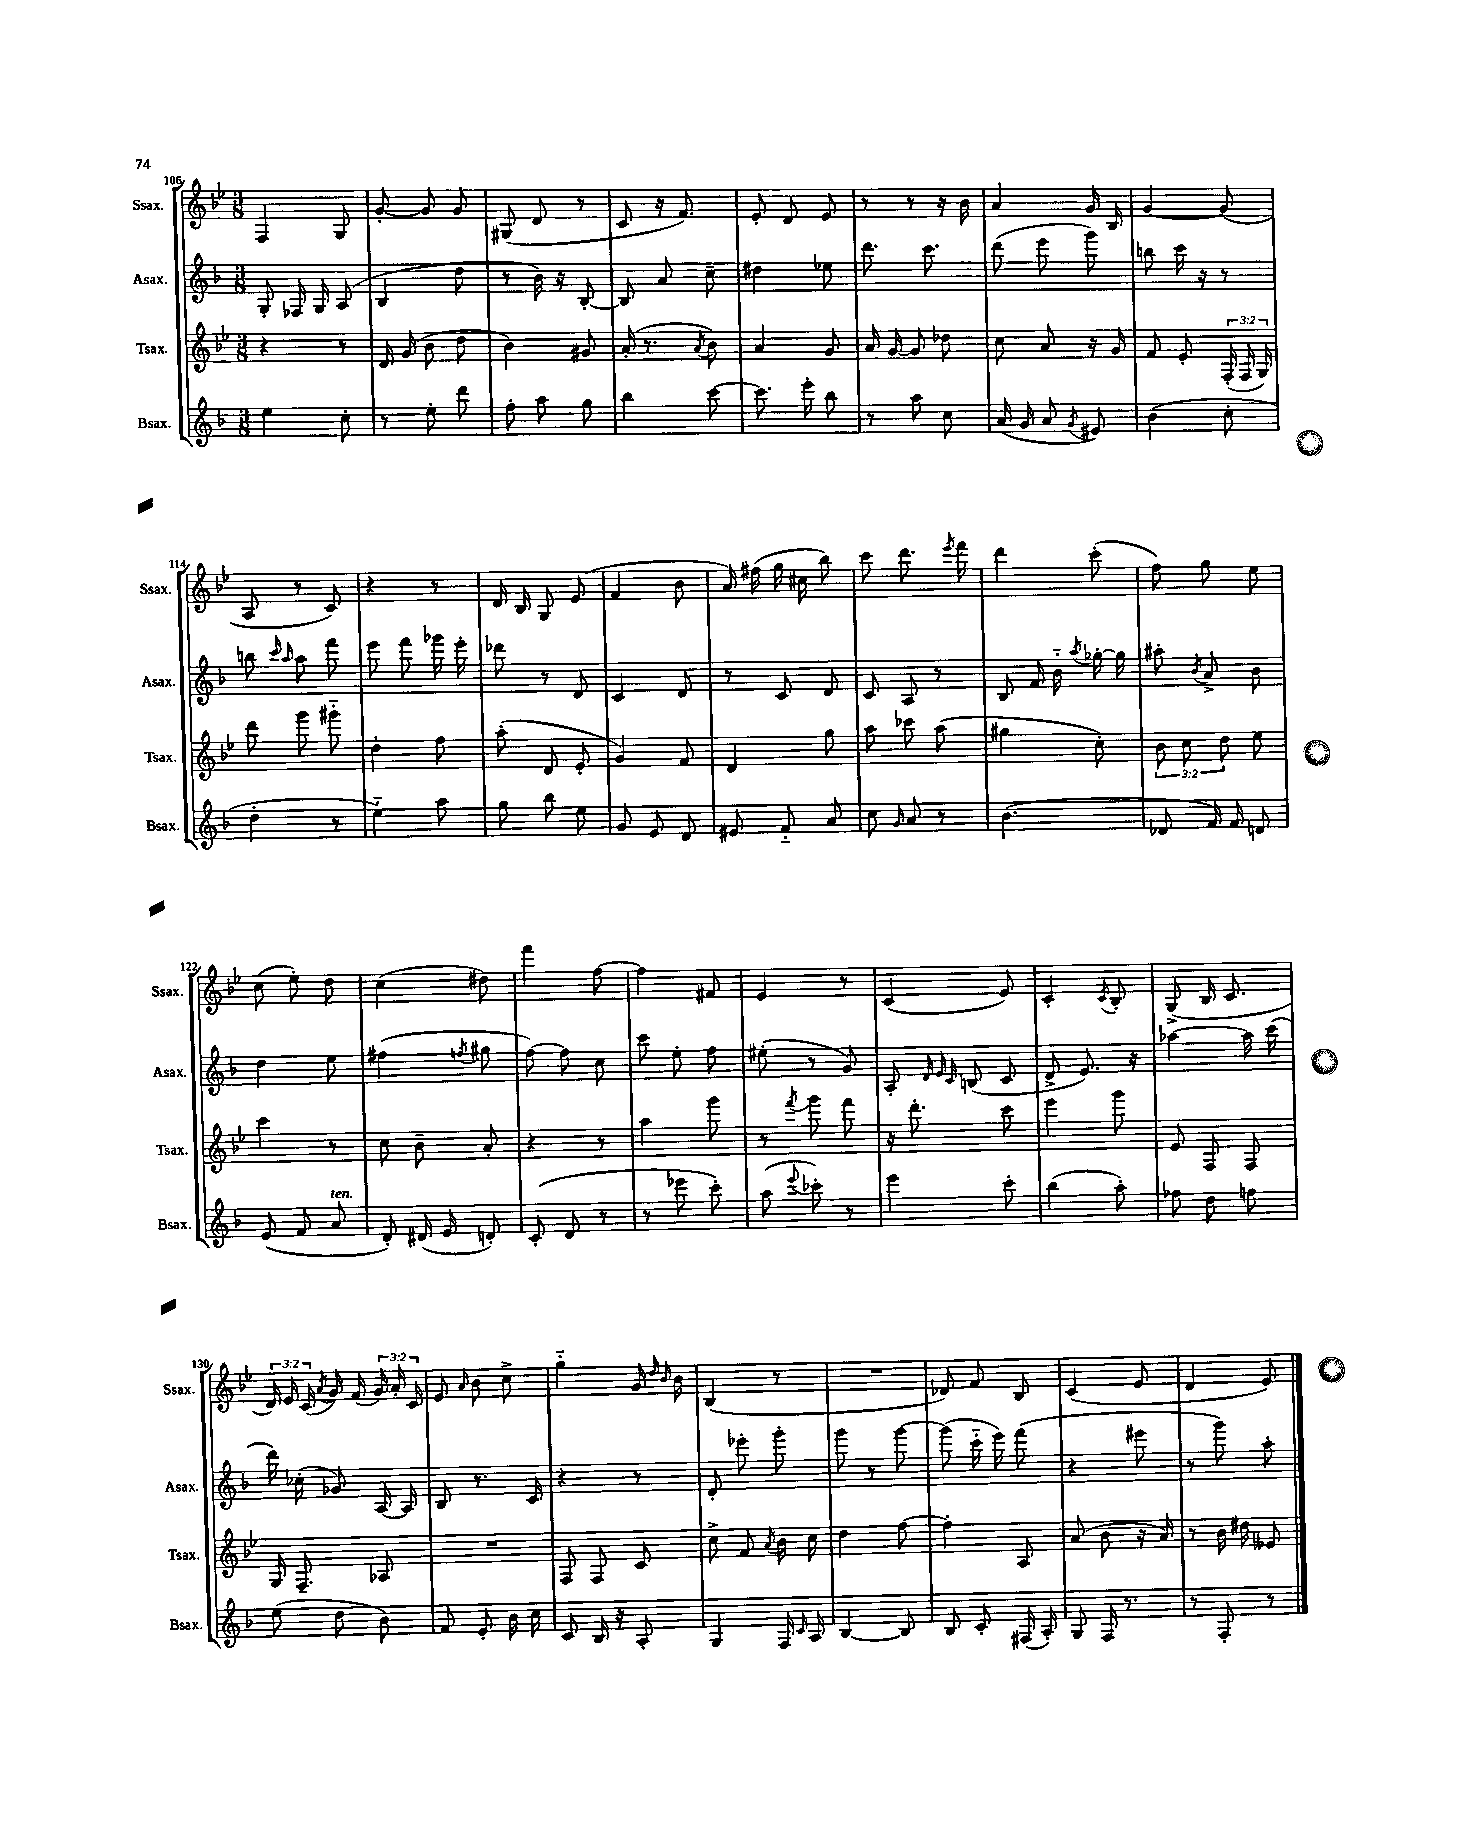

**kern	**kern	**kern	**kern
*staff4	*staff3	*staff2	*staff1
*clefG2	*clefG2	*clefG2	*clefG2
*k[b-]	*k[b-e-]	*k[b-]	*k[b-e-]
*M3/8	*M3/8	*M3/8	*M3/8
4ee	4r	8G'	4F
.	.	16F-	.
.	.	16G	.
8cc'	8r	(8A	8G
=	=	=	=
8r	16d	4B-	[8g'
.	(16g	.	.
8ee'	8b-	.	8g]
8ddd	8dd	8dd	8g
=	=	=	=
8ff'	4b-)	8r	(8G#
8aa	.	16b-)	8d
.	.	16r	.
8gg	8g#	[8B-'	8r
=	=	=	=
4bb-	(16a'	8B-]	8c
.	8.r	.	.
.	.	8a	16r
.	.	.	8.f)
.	8qa	.	.
[8ccc	8b-)	8cc~	.
=	=	=	=
8.ccc]	4a	4dd#	8e-'
.	.	.	8d
16eee'	.	.	.
8bb-	8g	8ee-	8e-
=	=	=	=
8r	16a	8.ddd	8r
.	[16g	.	.
8aa	8g]	.	8r
.	.	8.ccc	.
8cc	8dd-	.	16r
.	.	.	16b-
=	=	=	=
(16a	8cc	(8ddd	4a
16g	.	.	.
8a	8a	8eee	.
8qg	.	.	.
8e#)	16r	8ggg)	16g
.	16g	.	16B-
=	=	=	=
(4b-	8f	8bb	[4g
.	8e-'	16ccc	.
.	.	16r	.
8cc'	(24F'	8r	(8g]
.	24F	.	.
.	24G)	.	.
=	=	=	=
4dd'	8ddd	8bb	8A
.	.	16qqccc	.
.	.	16qqaa	.
.	8ggg	8aa	8r
8r	8ggg#'~	8fff	8c)
=	=	=	=
4ee'~)	4dd'	8eee	4r
.	.	8fff	.
8aa	8ff	16ggg-	8r
.	.	16eee'	.
=	=	=	=
8gg	(8aa'	8ddd-	16d
.	.	.	16B-
8bb-	8d	8r	8G
8ee	8e-'	8d	(8e-
=	=	=	=
8g	4g)	4c	4f
8e	.	.	.
8d	8f	8d	8b-
=	=	=	=
8e#	4d	8r	16a)
.	.	.	(16ff#
8f'~	.	8c	16gg
.	.	.	16cc#
8a	8gg	8d	8bb-)
=	=	=	=
8cc	8aa	8c	8ccc
16qqg	.	.	.
8a	8ccc-	8A	8.ddd
8r	(8aa	8r	.
.	.	.	8qeee-
.	.	.	16fff
=	=	=	=
(4.b-	4gg#	8B-	4ddd
.	.	16f	.
.	.	16b-'~	.
.	.	8qaa	.
.	8cc')	[16gg-'	(8ccc'
.	.	16gg-]	.
=	=	=	=
8d-	12b-	8aa#'	8ff)
.	12cc	.	.
.	.	8qb-	.
16f)	.	8a^	8gg
.	12dd	.	.
16f	.	.	.
8d	8ee-	8b-	8ee-
=	=	=	=
(8e	4ccc	4dd	(8cc
8f	.	.	8ee-')
8a	8r	8ee	8dd
=	=	=	=
8d')	8cc	(4ff#	(4cc
(16d#	8b-~	.	.
16e	.	.	.
.	.	8qff	.
8d')	8a'	8gg#	8dd#)
=	=	=	=
(8c'	4r	[8ff)	4fff
8d	.	8ff]	.
8r	8r	8cc	[8ff
=	=	=	=
8r	4aa	8ccc	4ff]
8eee-	.	8ee'	.
8ccc')	8ggg	8ff	8f#
=	=	=	=
(8aa	8r	(8ee#'	4e-
8qqeee	8qfff	.	.
8ccc-')	8ggg	8r	.
8r	8fff	8g)	8r
=	=	=	=
4eee	16r	8A'	(4c
.	8.ddd'	.	.
.	.	32qqd	.
.	.	32qqe	.
.	.	32qqc	.
.	.	(8B	.
8ccc'	8ccc	8c	8e-)
=	=	=	=
(4bb-	4eee-	8d^	4c'
.	.	8.e)	.
.	.	.	8qc
8aa')	8ggg	.	8B-'
.	.	16r	.
=	=	=	=
8ff-	8e-	[4aa-	(8G^
8dd	8F	.	16B-
.	.	.	8.c
8ff	8F	16aa-]	.
.	.	(16ccc	.
=	=	=	=
(8ee	16G	16ddd)	24d)
.	.	.	24e-
.	8.F~	(16cc-'	.
.	.	.	(24c
.	.	.	8qa
8dd	.	8g-)	16g)
.	.	.	(16f
8b-)	8A-	[16A	24g)
.	.	.	24a'
.	.	16A]	.
.	.	.	24c
=	=	=	=
8f	4.r	8B-	8e-
.	.	.	16qqa
8e'	.	8.r	8b-
16b-	.	.	8cc^
16cc	.	16c	.
=	=	=	=
8c	8F	4r	4gg'~
16B-	8F	.	.
16r	.	.	.
8A'	8c	8r	16g
.	.	.	16qqdd
.	.	.	16qqb-
.	.	.	16b-
=	=	=	=
4G	8cc^	8d'	(4B-
.	8f	8eee-'	.
.	8qa	.	.
16F	16b-	8ggg'	8r
16qqc	.	.	.
16A	16cc	.	.
=	=	=	=
[4B-	4dd	8ggg	4.r
.	.	8r	.
8B-]	[8ff	[8ggg	.
=	=	=	=
8B-	4ff']	(8ggg]	8d-)
8c'	.	16ccc'~	8f
.	.	16eee)	.
(16F#	8A	(8fff	8B-
16A')	.	.	.
=	=	=	=
8G	(8a	4r	(4c
16F	8b-	.	.
8.r	.	.	.
.	16r	8eee#	8e-
.	16a)	.	.
=	=	=	=
8r	8r	8r	4d
8F'	16b-	8ggg)	.
.	16dd#	.	.
8r	8e--	8aa'	8e-)
==	==	==	==
*-	*-	*-	*-
